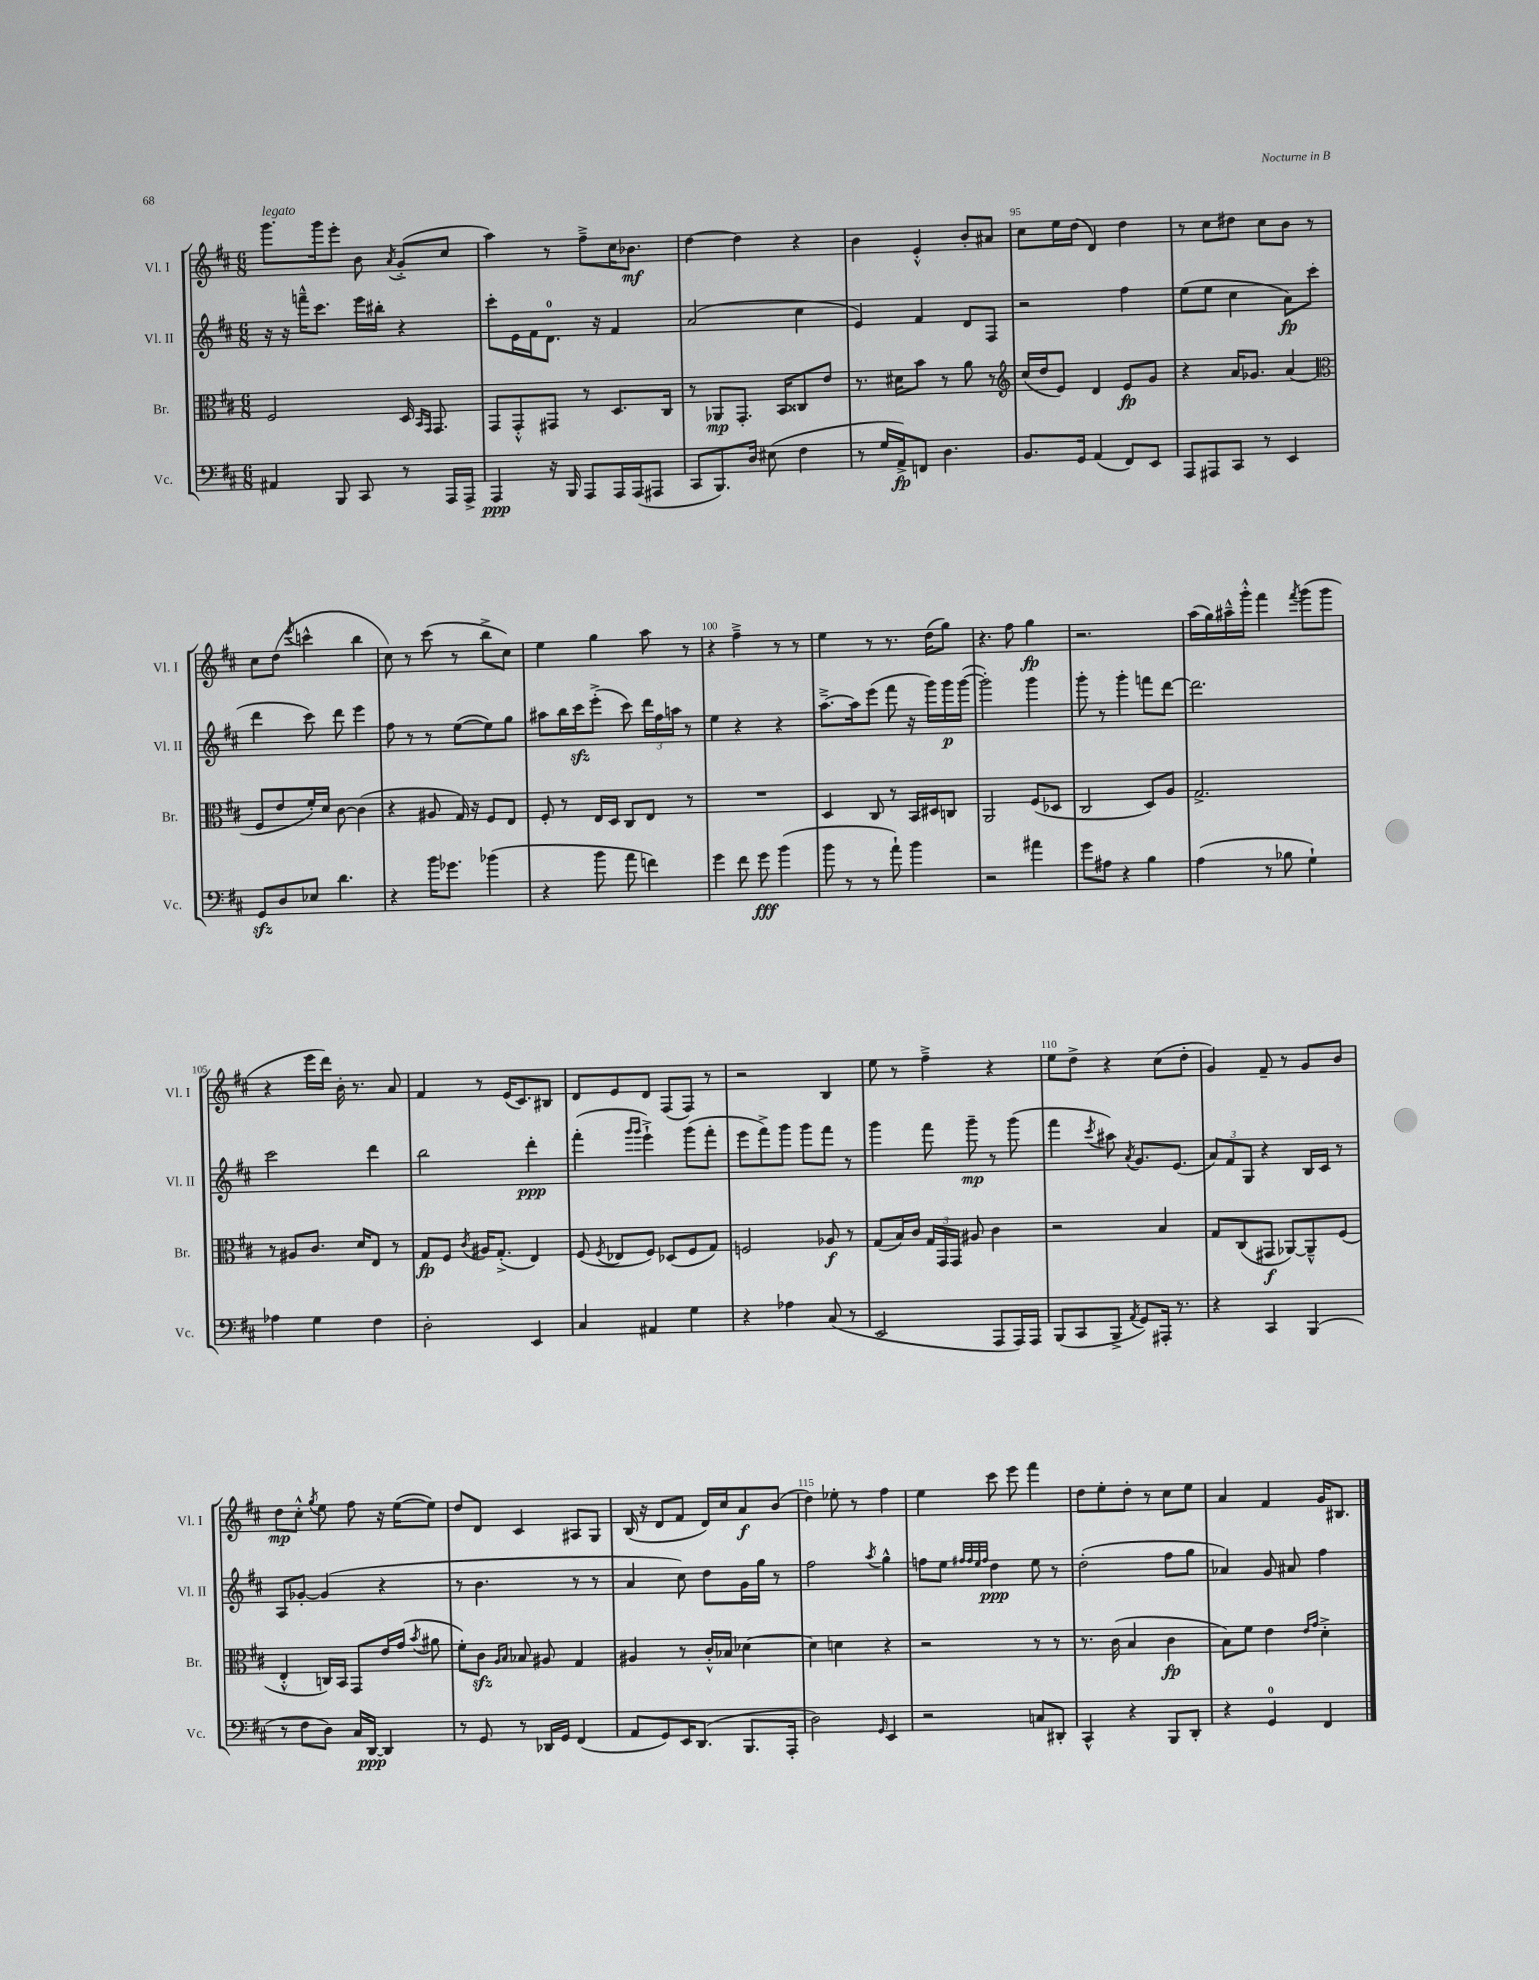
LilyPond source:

<<
\new StaffGroup <<
\new Staff = "s0" \with { instrumentName = "Vl. I" shortInstrumentName = "Vl. I" } {
    \clef treble \key d \major \numericTimeSignature \time 6/8
    \autoBeamOff g'''8.[^\markup { \italic "legato" } g'''16 e'''8]-. b'8 \acciaccatura { a'8 } g'8[-.->( cis''8] |
    a''4) r8 fis''8[---> cis''16 bes'8.]\mf |
    d''4~ d''4 r4 |
    b'4 e'4-.-^ b'8[-. ais'8] |
    cis''8[ e''16 d''16]( d'4) d''4 |
    r8 cis''8[ dis''8] cis''8[ b'8] r8 |
    cis''8[ d''8]( \acciaccatura { e'''8 } c'''4-^ b''4 |
    cis''8) r8 cis'''8( r8 b''8[-> cis''8]) |
    e''4 g''4 a''8 r8 |
    r4 fis''4---> r8 r8 |
    e''4 r8 r8. d''16[( g''8]) |
    r4. fis''8 g''4\fp |
    r2. |
    a''16[( g''16) ais''16---^ g'''16]-.-^ fis'''4 \acciaccatura { fis'''8 } g'''8[( g'''8] |
    r4 e'''16[ d'''16]) b'16-. r8. a'8 |
    fis'4 r8 e'16[( cis'8.) bis8] |
    d'8[ e'8 d'8] fis8[( fis8]) r8 |
    r2 b4 |
    e''8 r8 fis''4---> r4 |
    e''8[ d''8]-> r4 cis''8[( d''8]-. |
    g'4) fis'8-- r8 g'8[ b'8] |
    d''8[\mp cis''8]-.-^ \acciaccatura { g''8 } e''8 fis''8 r16 e''16[~( e''8]) |
    d''8[ d'8] cis'4 ais8[ g8] |
    b16( r16 d'8[ fis'8] d'16[) cis''16 a'8\f b'8]( |
    d''4) ees''8-. r8 fis''4 |
    e''4 cis'''8 e'''8 fis'''4 |
    d''8[ e''8-. d''8]-. r8 cis''8[ e''8] |
    a'4 fis'4 g'16[ bis8.] \bar "|." |
}
\new Staff = "s1" \with { instrumentName = "Vl. II" shortInstrumentName = "Vl. II" } {
    \clef treble \key d \major \numericTimeSignature \time 6/8
    \autoBeamOff r16 r16 f'''16[---^ cis'''8.] e'''16[ bis''16]-. r4 |
    cis'''8[-. e'16 fis'16 d'8.]-0 r16 fis'4 |
    a'2( cis''4 |
    e'4) fis'4 d'8[ fis8] |
    r2 fis''4 |
    e''8[( e''8] cis''4 a'8[\fp) cis'''8]( |
    d'''4 cis'''8) d'''8 e'''4 |
    fis''8 r8 r8 e''8[~( e''8) g''8] |
    ais''8[ b''16 cis'''16\sfz e'''8]-.->( cis'''8) \tuplet 3/2 { d'''16[ fis''16 a''16] } r8 |
    e''4 r4 r4 |
    a''8.[~---> a''16 e'''8]( fis'''8 r16 g'''16[) g'''16\p g'''16]~( |
    g'''2-.) g'''4 |
    g'''8-. r8 g'''4-. f'''8[ d'''8]~ |
    d'''2. |
    cis'''2 d'''4 |
    b''2 d'''4-.\ppp |
    fis'''4-.( \grace { g'''16[ g'''16] } e'''4-!->) g'''8[( fis'''8]-. |
    e'''8[ fis'''8->) g'''8] g'''8[ fis'''8] r8 |
    g'''4 fis'''8 g'''8--\mp r8 g'''8( |
    fis'''4 \acciaccatura { cis'''8 } ais''8) \acciaccatura { a'8 } g'8.[ e'8.]( |
    \tuplet 3/2 { a'8[) fis'8 g8] } r4 b16[ cis'16] r8 |
    a8[ ges'8]~-. ges'4( r4 |
    r8 b'4. r8 r8 |
    a'4 cis''8) d''8[ g'16 g''16] r8 |
    fis''2 \acciaccatura { a''8 } g''4-^ |
    f''8[ e''8] \grace { fis''32[ fis''32 e''32 fis''32] } d''4\ppp e''8 r8 |
    d''2-.( fis''8[ g''8] |
    aes'4) g'8 ais'8 fis''4 \bar "|." |
}
\new Staff = "s2" \with { instrumentName = "Br." shortInstrumentName = "Br." } {
    \clef alto \key d \major \numericTimeSignature \time 6/8
    \autoBeamOff fis2 d16 \grace { b,16[ g,16] } g,8. |
    g,8[ g,8-.-^ gis,8] r8 d8.[ cis16] |
    r8 aes,8[\mp g,8.]-. b,16[ cisis8 e'8] |
    r8. dis'16[ b'8] r8 a'8 r8 |
    \clef treble cis''16[( d''16 e'8]) d'4 e'8[\fp g'8] |
    r4 a'16[ ges'8.] a'4( |
    \clef alto fis8[ e'8 fis'16-.) d'16] cis'8~ cis'4( |
    r4 ais8 g16) r16 fis8[ e8] |
    fis8-. r8 e16[ d16] cis8[ e8] r8 |
    R2. |
    d4 cis8 r8 b,16[ dis16 c8] |
    a,2 fis8[( des8] |
    cis2 d8[) a8] |
    g2.-> |
    r8 ais8[ cis'8.] d'16[ e8] r8 |
    g8[\fp fis8] \acciaccatura { cis'8 } ais16[ g8.]-.->( e4) |
    fis8( \acciaccatura { fis8 } ees8[ fis8]) des8[( fis8 g8]) |
    f2 aes8\f r8 |
    g8[( b16) cis'16] \tuplet 3/2 { g16[ g,16 g,16] } ais8 cis'4 |
    r2 b4 |
    g8[ cis8( gis,8]\f aes,8[~) aes,8---^ fis8]( |
    e4-.-^ c16[) b,16] g,8[ e'16 g'16]( \acciaccatura { b'8 } ais'8 |
    fis'8[-.) cis'8]\sfz \grace { a16[ b16] } bes8 ais8 g4 |
    ais4 r8 cis'16[-.-^ bes16] des'4~ |
    des'4 d'4 r4 |
    r2 r8 r8 |
    r8. cis'16( b4 cis'4\fp |
    b8[) fis'8] e'4 \grace { e'16[ g'16] } d'4-.-> \bar "|." |
}
\new Staff = "s3" \with { instrumentName = "Vc." shortInstrumentName = "Vc." } {
    \clef bass \key d \major \numericTimeSignature \time 6/8
    \autoBeamOff ais,4 b,,8 cis,8 r8 a,,16[ a,,16]-> |
    a,,4\ppp r16 b,,16 a,,8[ a,,16 a,,16( ais,,8] |
    cis,8[ b,,8.) d16] eis8( fis4 |
    r8 g16[ a,16->\fp) f,8] d4. |
    b,8.[ g,16] a,4( fis,8[) e,8] |
    a,,8[ ais,,8 cis,8] r8 e,4 |
    g,8[\sfz d8 ees8] d'4. |
    r4 b'16[ ges'8.] bes'4( |
    r4 b'8 a'8 f'4) |
    g'4 fis'8 g'8\fff b'4( |
    b'8 r8 r8 a'8-!) b'4 |
    r2 ais'4 |
    g'8[ ais8] r4 b4 |
    a4( r8 bes8 g4-!) |
    aes4 g4 fis4 |
    d2-. e,4 |
    cis4 ais,4 g4 |
    r4 aes4 cis8( r8 |
    e,2 a,,8[ a,,16) a,,16] |
    b,,8[( cis,8 b,,8]-> \acciaccatura { a,8 } g,8[) ais,,16]-. r8. |
    r4 cis,4 b,,4( |
    r8 fis8[ d8]) cis16[ d,16]~\ppp d,4 |
    r8 g,8 r8 des,16[ g,16] fis,4( |
    a,8[ g,8) e,16 d,8.]( b,,8.[ a,,16]-. |
    d2) \grace { g,16 } e,4 |
    r2 c8[ dis,8]-. |
    cis,4-^ r4 b,,8[ d,8]-. |
    r4 g,4-0 fis,4 \bar "|." |
}
>>
>>
\layout { \context { \Score currentBarNumber = #91 \override BarNumber.break-visibility = ##(#f #t #t) barNumberVisibility = #(every-nth-bar-number-visible 5) } }
